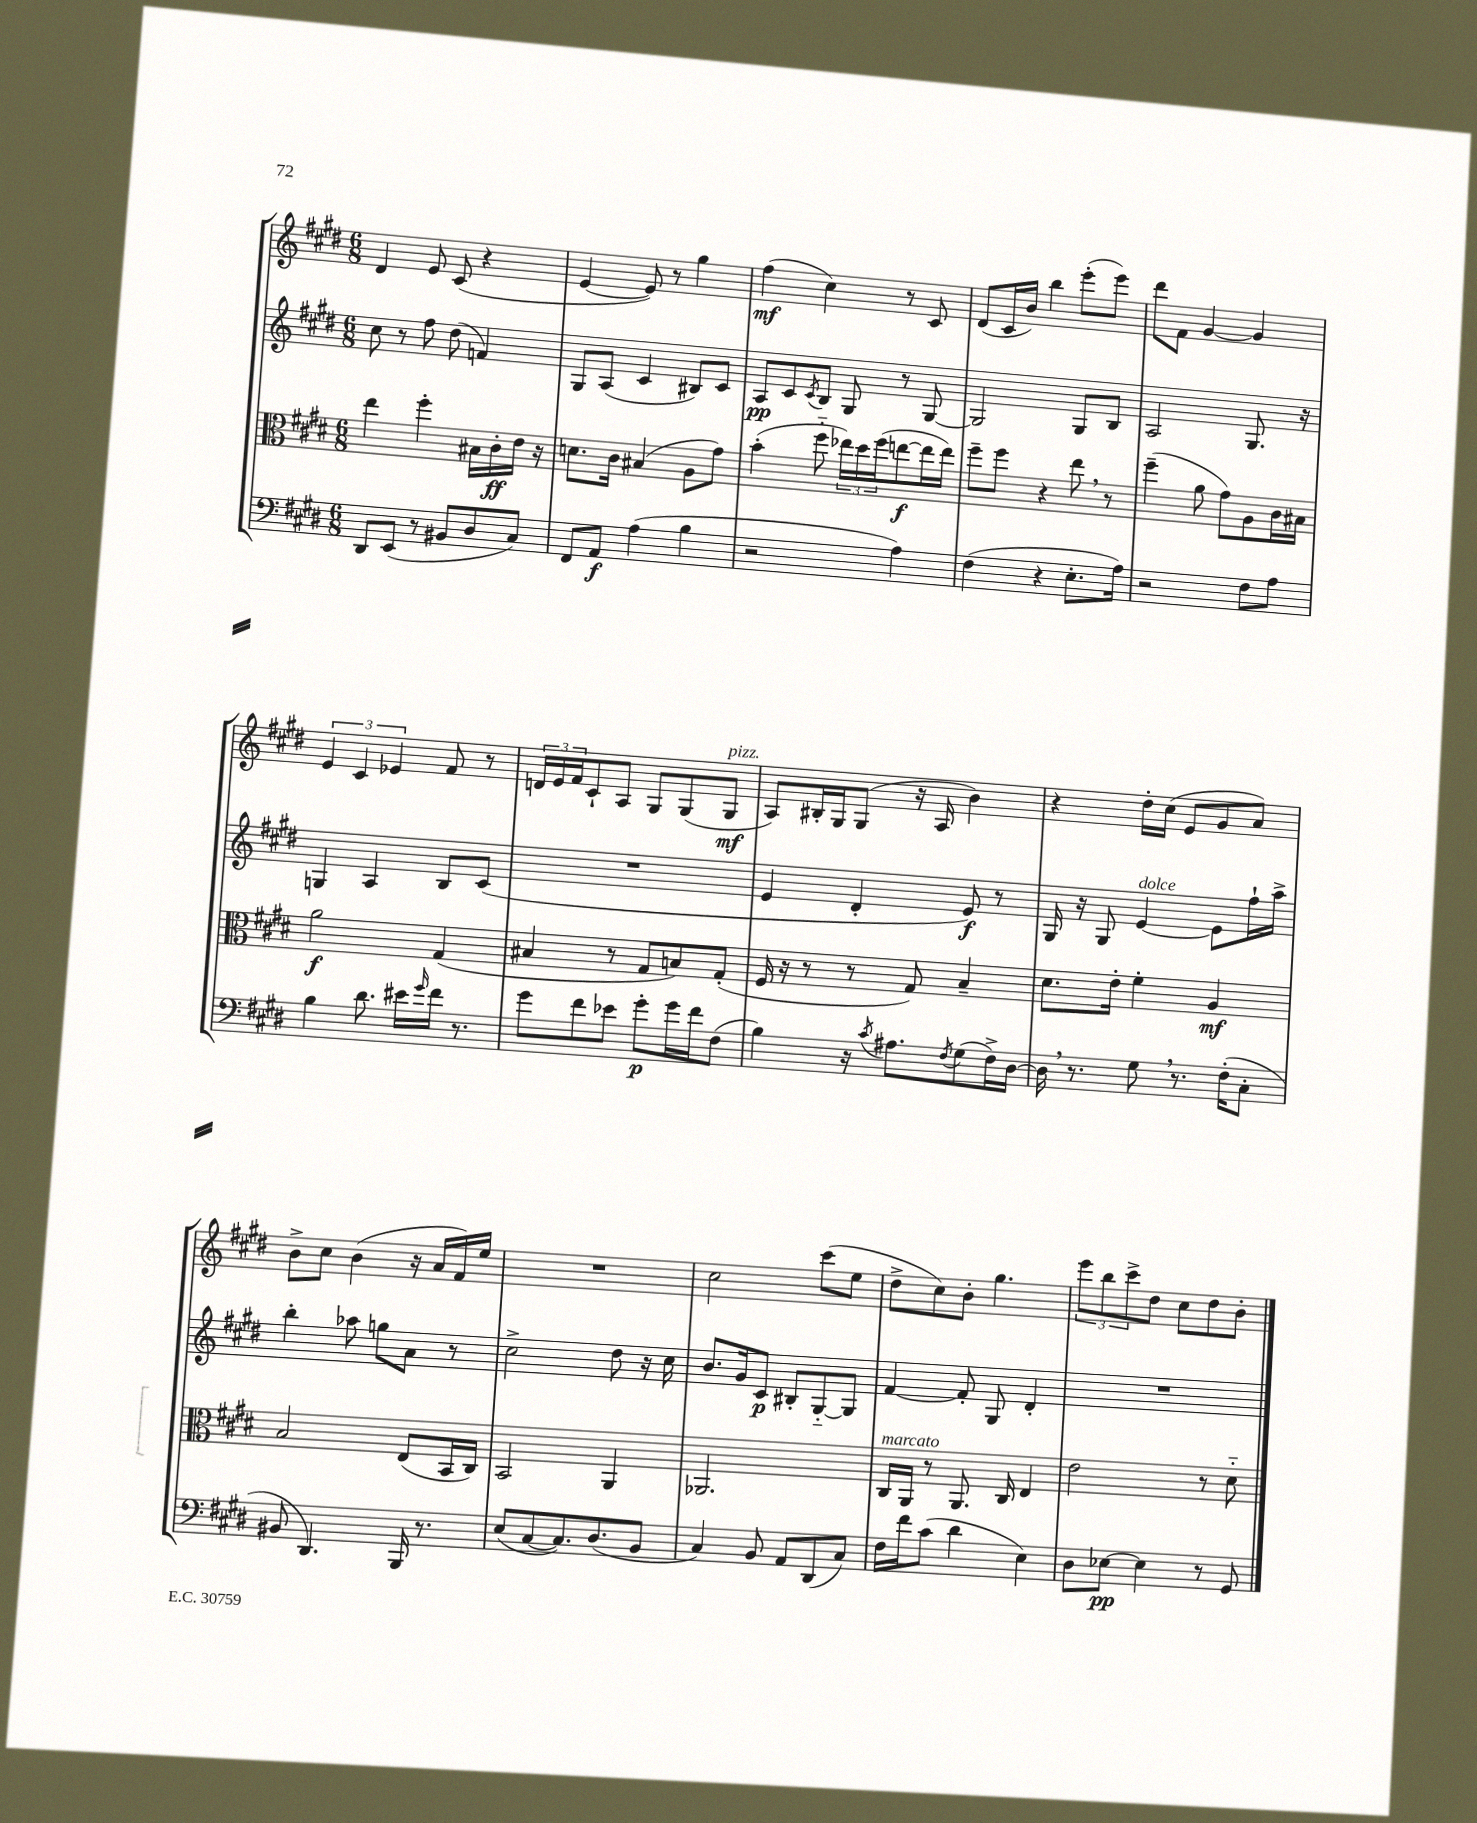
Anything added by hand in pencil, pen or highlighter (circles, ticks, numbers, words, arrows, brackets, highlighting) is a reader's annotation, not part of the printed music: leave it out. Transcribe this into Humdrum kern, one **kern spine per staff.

**kern	**dynam	**kern	**dynam	**kern	**dynam	**kern	**dynam
*part4	*part4	*part3	*part3	*part2	*part2	*part1	*part1
*staff4	*staff4	*staff3	*staff3	*staff2	*staff2	*staff1	*staff1
*clefF4	*	*clefC3	*	*clefG2	*	*clefG2	*
*k[f#c#g#d#]	*	*k[f#c#g#d#]	*	*k[f#c#g#d#]	*	*k[f#c#g#d#]	*
*M6/8	*	*M6/8	*	*M6/8	*	*M6/8	*
=115	=115	=115	=115	=115	=115	=115	=115
8DD#/L	.	4ee\	.	8cc#\	.	4d#/	.
(8EE/J	.	.	.	8r	.	.	.
8r	.	4ff#'\	.	8ff#\	.	8e/	.
8BB#X/L	.	.	.	(8dd#\	.	(8c#/	.
8D#/	.	16B#X\LL	.	4fn/)	.	4r	.
.	.	16c#'\	ff	.	.	.	.
8C#/J)	.	16e\JJ	.	.	.	.	.
.	.	16r	.	.	.	.	.
=116	=116	=116	=116	=116	=116	=116	=116
8FF#/L	.	8.dn\L	.	8G#/L	.	[4e/	.
8AA/J	f	.	.	(8A/J	.	.	.
.	.	16c#\Jk	.	.	.	.	.
(4A\	.	(4B#X/	.	4c#/	.	8e/])	.
.	.	.	.	.	.	8r	.
4B\	.	8A\L	.	8B#X/L)	.	4gg#\	.
.	.	8g#\J)	.	8c#/J	.	.	.
=117	=117	=117	=117	=117	=117	=117	=117
2r	.	(4b'\	.	8A/L	pp	(4ff#\	mf
.	.	.	.	8c#/	.	.	.
.	.	.	.	8qc#/	.	.	.
.	.	8ff#\	.	8B/J	.	4cc#\)	.
.	.	24ee-X\LL)	.	8G#/	.	.	.
.	.	24dd#\	.	.	.	.	.
.	.	(24ff#\J	.	.	.	.	.
4A\)	.	[8een\	f	8r	.	8r	.
.	.	16ee\L]	.	[8G#/	.	8c#/	.
.	.	16ee\JJ)	.	.	.	.	.
=118	=118	=118	=118	=118	=118	=118	=118
(4F#\	.	8ff#~\L	.	2G#/]	.	(8d#/L	.
.	.	8ff#\J	.	.	.	16c#/L	.
.	.	.	.	.	.	16b/JJ)	.
4r	.	4r	.	.	.	4bb\	.
8.E'\L	.	8ee,\	.	8G#/L	.	(8eee'\L	.
.	.	8r	.	8B/J	.	8eee\J)	.
16A\Jk)	.	.	.	.	.	.	.
=119	=119	=119	=119	=119	=119	=119	=119
2r	.	(4ff#~\	.	2A/	.	8ddd#\L	.
.	.	.	.	.	.	8f#\J	.
.	.	8a\	.	.	.	[4g#/	.
.	.	8g#\L)	.	.	.	.	.
8F#\L	.	8A\	.	8.G#/	.	4g#/]	.
8A\J	.	16c#\L	.	.	.	.	.
.	.	16B#X\JJ	.	16r	.	.	.
!!LO:LB:g=z
=120	=120	=120	=120	=120	=120	=120	=120
4B\	.	2a\	f	4Gn/	.	6e/	.
.	.	.	.	.	.	6c#/	.
8.d#\	.	.	.	4A/	.	.	.
.	.	.	.	.	.	6e-X/	.
16e#X\LL	.	.	.	.	.	.	.
16qqg#/	.	.	.	.	.	.	.
16f#\JJ	.	(4G#/	.	8B/L	.	8f#/	.
8.r	.	.	.	.	.	.	.
.	.	.	.	(8c#/J	.	8r	.
=121	=121	=121	=121	=121	=121	=121	=121
8g#\L	.	4B#X/	.	2.r	.	24dn/LL	.
.	.	.	.	.	.	24e/	.
.	.	.	.	.	.	24f#/J	.
8f#\	.	.	.	.	.	8c#`/	.
8e-X\J	.	8r	.	.	.	8A/J	.
8g#'\L	p	8G#/L	.	.	.	8G#/L	.
16g#\L	.	8Bn/)	.	.	.	(8G#/	.
16f#\J	.	.	.	.	.	.	.
!	!	!	!	!	!	!LO:TX:a:i:t=pizz.	!
(8F#\J	.	(8G#'/J	.	.	.	8G#/J	mf
=122	=122	=122	=122	=122	=122	=122	=122
4B\)	.	16F#/	.	4e/	.	8A/L)	.
.	.	16r	.	.	.	.	.
.	.	8r	.	.	.	16B#X'/L	.
.	.	.	.	.	.	16G#/J	.
16r	.	8r	.	4d#'/	.	(8G#/J	.
8qc#/	.	.	.	.	.	.	.
8.A#X\L	.	.	.	.	.	.	.
.	.	8G#/)	.	.	.	16r	.
.	.	.	.	.	.	16A/	.
8qF#/	.	.	.	.	.	.	.
(8G#\	.	4B~/	.	8e/)	f	4b\)	.
16F#^\L)	.	.	.	8r	.	.	.
[16D#\JJ	.	.	.	.	.	.	.
=123	=123	=123	=123	=123	=123	=123	=123
16D#,\]	.	8.d#\L	.	16G#/	.	4r	.
8.r	.	.	.	16r	.	.	.
.	.	.	.	8G#/	.	.	.
.	.	16e'\Jk	.	.	.	.	.
!	!	!	!	!LO:TX:a:i:t=dolce	!	!	!
8G#,\	.	4f#'\	.	[4e/	.	16dd#'\LL	.
.	.	.	.	.	.	(16cc#\JJ	.
8.r	.	.	.	.	.	8e/L	.
.	.	4A/	mf	8e\L]	.	8g#/	.
(16F#'\KL	.	.	.	.	.	.	.
8C#'\J	.	.	.	16ff#`\L	.	8a/J)	.
.	.	.	.	16aa^\JJ	.	.	.
!!LO:LB:g=z
=124	=124	=124	=124	=124	=124	=124	=124
8BB#X/	.	2B/	.	4bb'\	.	8b^\L	.
4.DD#/)	.	.	.	.	.	8cc#\J	.
.	.	.	.	8aa-X\	.	(4b\	.
.	.	.	.	8ggn\L	.	.	.
16BBB/	.	(8E/L	.	8a\J	.	16r	.
8.r	.	.	.	.	.	16a/LL	.
.	.	16BB/L	.	8r	.	16f#/)	.
.	.	16C#/JJ)	.	.	.	16ee/JJ	.
=125	=125	=125	=125	=125	=125	=125	=125
(8E/L	.	2BB/	.	2cc#^\	.	2.r	.
[8C#/	.	.	.	.	.	.	.
8.C#/])	.	.	.	.	.	.	.
(8.D#/	.	.	.	.	.	.	.
.	.	4AA/	.	8dd#\	.	.	.
8BB/J	.	.	.	16r	.	.	.
.	.	.	.	16cc#\	.	.	.
=126	=126	=126	=126	=126	=126	=126	=126
4C#/)	.	2.AA-X/	.	8.b/L	.	2cc#\	.
.	.	.	.	16g#/k	.	.	.
8BB/	.	.	.	8c#/J	p	.	.
8AA/L	.	.	.	8B#X'/L	.	.	.
(8DD#/	.	.	.	[8G#/	.	(8ccc#\L	.
8C#/J)	.	.	.	8G#/J]	.	8ee\J	.
=127	=127	=127	=127	=127	=127	=127	=127
!	!	!LO:TX:a:i:t=marcato	!	!	!	!	!
16F#\LL	.	16C#/LL	.	[4f#/	.	8dd#^\L	.
16f#\J	.	16AA/JJ	.	.	.	.	.
(8c#\J	.	8r	.	.	.	8cc#\)	.
4d#\	.	8.AA/	.	8f#'/]	.	8b'\J	.
.	.	.	.	8G#/	.	4.gg#\	.
.	.	16C#/	.	.	.	.	.
4E\)	.	4E/	.	4d#'/	.	.	.
=128	=128	=128	=128	=128	=128	=128	=128
8D#\L	.	2e\	.	2.r	.	12eee\L	.
.	.	.	.	.	.	12bb\	.
[8E-X\J	pp	.	.	.	.	.	.
.	.	.	.	.	.	12ccc#^\	.
4E-\]	.	.	.	.	.	8dd#\J	.
.	.	.	.	.	.	8cc#\L	.
8r	.	8r	.	.	.	8dd#\	.
8GG#/	.	8d#\	.	.	.	8b'\J	.
==	==	==	==	==	==	==	==
*-	*-	*-	*-	*-	*-	*-	*-
